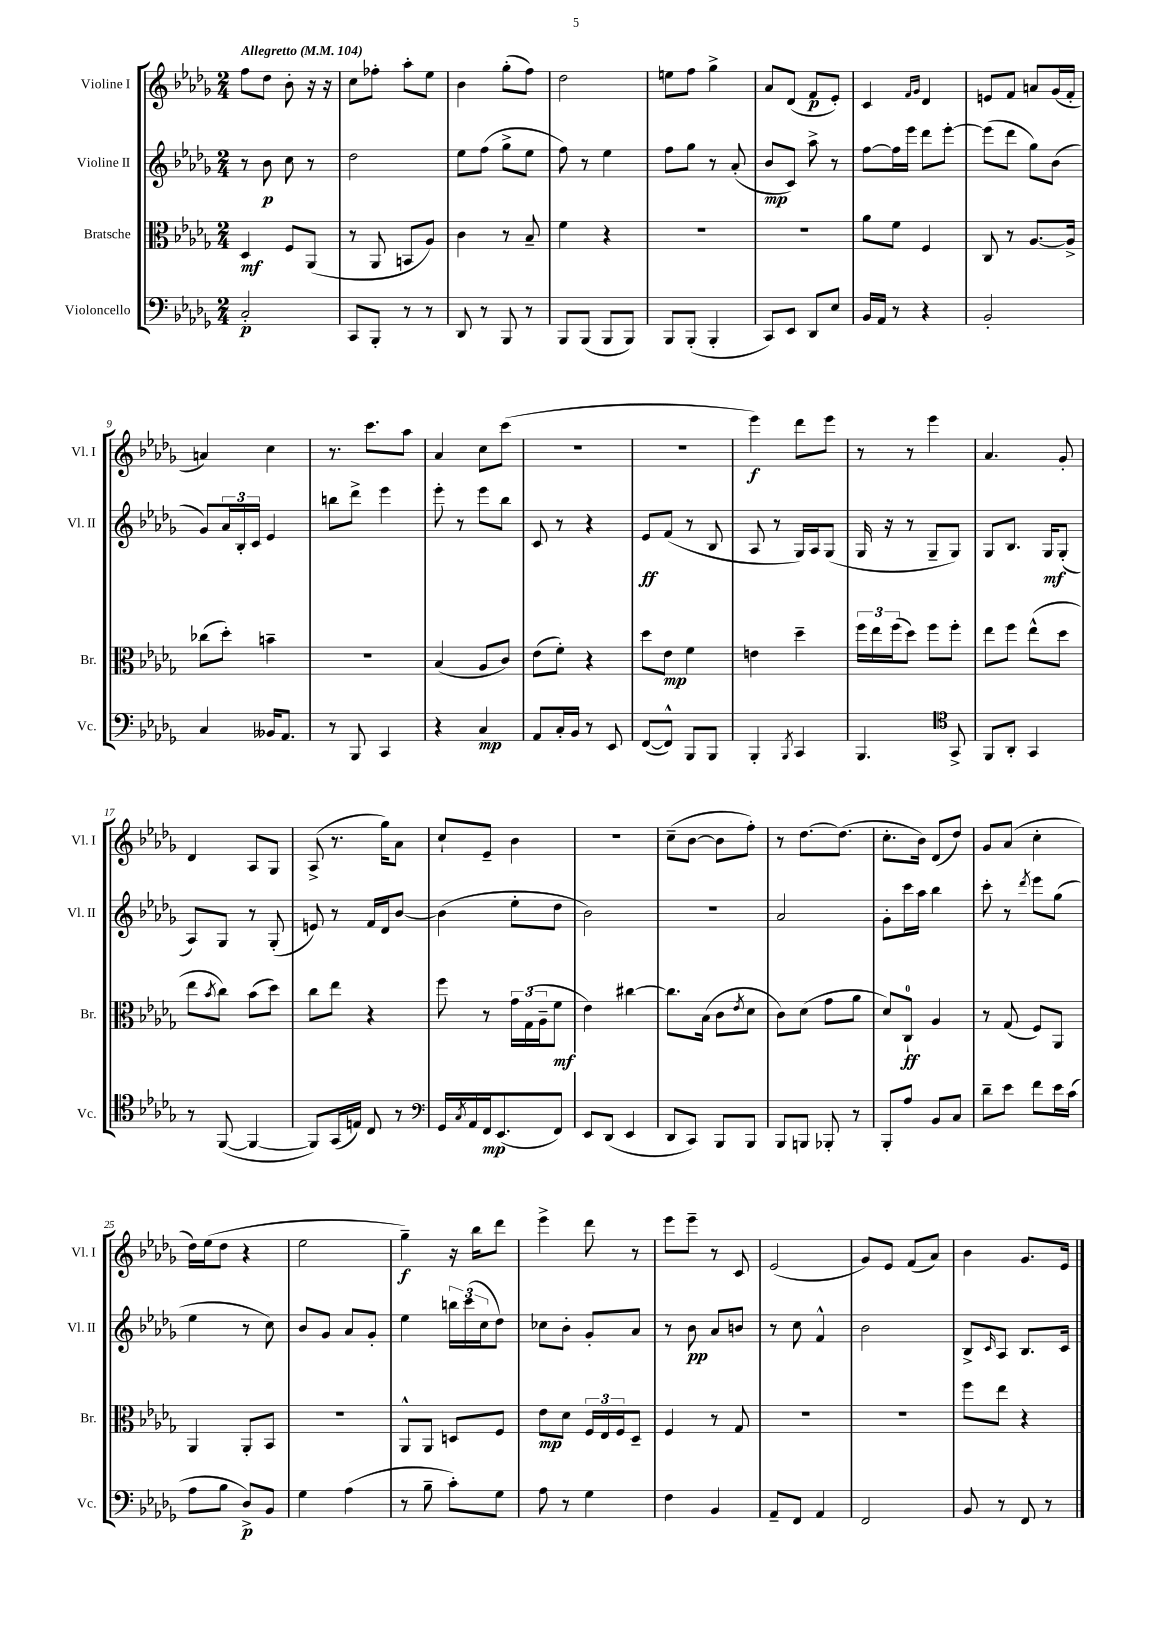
<<
\new StaffGroup <<
\new Staff = "s0" \with { instrumentName = "Violine I" shortInstrumentName = "Vl. I" } {
    \clef treble \key des \major \numericTimeSignature \time 2/4 \tempo "Allegretto" 4 = 104
    f''8 des''8 bes'8-. r16 r16 |
    c''8 fes''8-. aes''8-. ees''8 |
    bes'4 ges''8-.( f''8) |
    des''2 |
    e''8 f''8 ges''4-> |
    aes'8 des'8( f'8\p ees'8-.) |
    c'4 \grace { f'16 ges'16 } des'4 |
    e'8 f'8 a'8 ges'16( f'16-. |
    a'4) c''4 |
    r8. c'''8. aes''8 |
    aes'4 c''8 c'''8( |
    R2 |
    R2 |
    ees'''4\f) des'''8 ees'''8 |
    r8 r8 ees'''4 |
    aes'4. ges'8-. |
    des'4 aes8 ges8 |
    aes8->( r8. ges''16) aes'8 |
    c''8-! ees'8-- bes'4 |
    r2 |
    c''8--( bes'8~ bes'8 f''8-.) |
    r8 des''8.~ des''8.( |
    c''8.-. bes'16) des'8( des''8) |
    ges'8 aes'8( c''4-. |
    des''16) ees''16( des''8 r4 |
    ees''2 |
    ges''4--\f) r16 bes''16 des'''8 |
    ees'''4-> des'''8 r8 |
    ees'''8 ees'''8-- r8 c'8 |
    ees'2( |
    ges'8) ees'8 f'8( aes'8) |
    bes'4 ges'8. ees'16 \bar "|." |
}
\new Staff = "s1" \with { instrumentName = "Violine II" shortInstrumentName = "Vl. II" } {
    \clef treble \key des \major \numericTimeSignature \time 2/4
    r8 bes'8\p c''8 r8 |
    des''2 |
    ees''8 f''8( ges''8-> ees''8 |
    f''8) r8 ees''4 |
    f''8 ges''8 r8 aes'8-.( |
    bes'8\mp c'8) aes''8-> r8 |
    f''8~ f''16 ees'''16 des'''8 ees'''8~-. |
    ees'''8( des'''8 ges''8) bes'8( |
    ges'8) \tuplet 3/2 { aes'16 bes16-. c'16 } ees'4 |
    b''8 des'''8-> ees'''4 |
    ees'''8-. r8 ees'''8 bes''8 |
    c'8 r8 r4 |
    ees'8\ff f'8( r8 bes8 |
    aes8 r8 ges16) aes16 ges8( |
    ges16 r16 r8 ges8-- ges8) |
    ges8 bes8. ges16\mf ges8-.( |
    aes8) ges8 r8 ges8-.( |
    e'8) r8 f'16 des'16 bes'8~ |
    bes'4( ees''8-. des''8 |
    bes'2) |
    r2 |
    aes'2 |
    ges'8-. c'''16 aes''16 bes''4 |
    c'''8-. r8 \acciaccatura { des'''8 } ees'''8 ges''8( |
    ees''4 r8 c''8) |
    bes'8 ges'8 aes'8 ges'8-. |
    ees''4 \tuplet 3/2 { b''16 c'''16( c''16 } des''8) |
    ces''8 bes'8-. ges'8-. aes'8 |
    r8 bes'8\pp aes'8 b'8 |
    r8 c''8 f'4-^ |
    bes'2 |
    bes8-> \grace { c'16 } aes8 bes8. c'16 \bar "|." |
}
\new Staff = "s2" \with { instrumentName = "Bratsche" shortInstrumentName = "Br." } {
    \clef alto \key des \major \numericTimeSignature \time 2/4
    des4\mf f8 aes,8( |
    r8 aes,8 b,8 aes8) |
    c'4 r8 bes8-- |
    f'4 r4 |
    R2 |
    R2 |
    aes'8 f'8 f4 |
    c8 r8 aes8.~ aes16-> |
    ces''8( des''8-.) b'4-- |
    R2 |
    bes4( aes8 c'8) |
    ees'8( f'8-.) r4 |
    des''8 ees'8\mp f'4 |
    e'4 des''4-- |
    \tuplet 3/2 { f''16 ees''16 f''16( } des''8) f''8 f''8-. |
    ees''8 f''8 ees''8-^( des''8 |
    ees''8 \acciaccatura { bes'8 } c''8) bes'8( des''8) |
    c''8 ees''8 r4 |
    f''8 r8 \tuplet 3/2 { ges'16 ges16( aes16-- } f'8\mf |
    ees'4) cis''4~ |
    cis''8. bes16( c'8 \acciaccatura { ees'8 } des'8 |
    c'8) des'8( ges'8 aes'8 |
    des'8) c8-0-!\ff aes4 |
    r8 ges8( f8) aes,8 |
    aes,4 aes,8-. bes,8 |
    R2 |
    aes,8-^ aes,8 d8 f8 |
    ees'8\mp des'8 \tuplet 3/2 { f16 ees16 f16 } des8-- |
    f4 r8 ges8 |
    R2 |
    R2 |
    f''8 ees''8 r4 \bar "|." |
}
\new Staff = "s3" \with { instrumentName = "Violoncello" shortInstrumentName = "Vc." } {
    \clef bass \key des \major \numericTimeSignature \time 2/4
    c2-.\p |
    c,8 bes,,8-. r8 r8 |
    des,8 r8 bes,,8 r8 |
    bes,,8 bes,,8( bes,,8 bes,,8) |
    bes,,8 bes,,8-.( bes,,4-. |
    c,8) ees,8 des,8 ees8 |
    bes,16 aes,16 r8 r4 |
    bes,2-. |
    c4 beses,16 aes,8. |
    r8 bes,,8 c,4 |
    r4 c4\mp |
    aes,8 c16-. bes,16 r8 ees,8 |
    f,8~( f,8-^) bes,,8 bes,,8 |
    bes,,4-. \acciaccatura { bes,,8 } c,4 |
    bes,,4. \clef tenor ges,8-> |
    f,8 aes,8-. ges,4 |
    r8 f,8~( f,4~ |
    f,8) ges,16( e16) c8 r8 |
    \clef bass ges,16 \acciaccatura { c8 } aes,16 f,16\mp ees,8.( f,8) |
    ees,8 des,8( ees,4 |
    des,8 c,8) bes,,8 bes,,8 |
    bes,,8 b,,8 bes,,8-. r8 |
    bes,,8-. aes8 bes,8 c8 |
    des'8-- ees'8 f'8 ees'16 c'16( |
    aes8 bes8 des8->\p) bes,8 |
    ges4 aes4( |
    r8 bes8-- c'8-.) ges8 |
    aes8 r8 ges4 |
    f4 bes,4 |
    aes,8-- f,8 aes,4 |
    f,2 |
    bes,8 r8 f,8 r8 \bar "|." |
}
>>
>>
